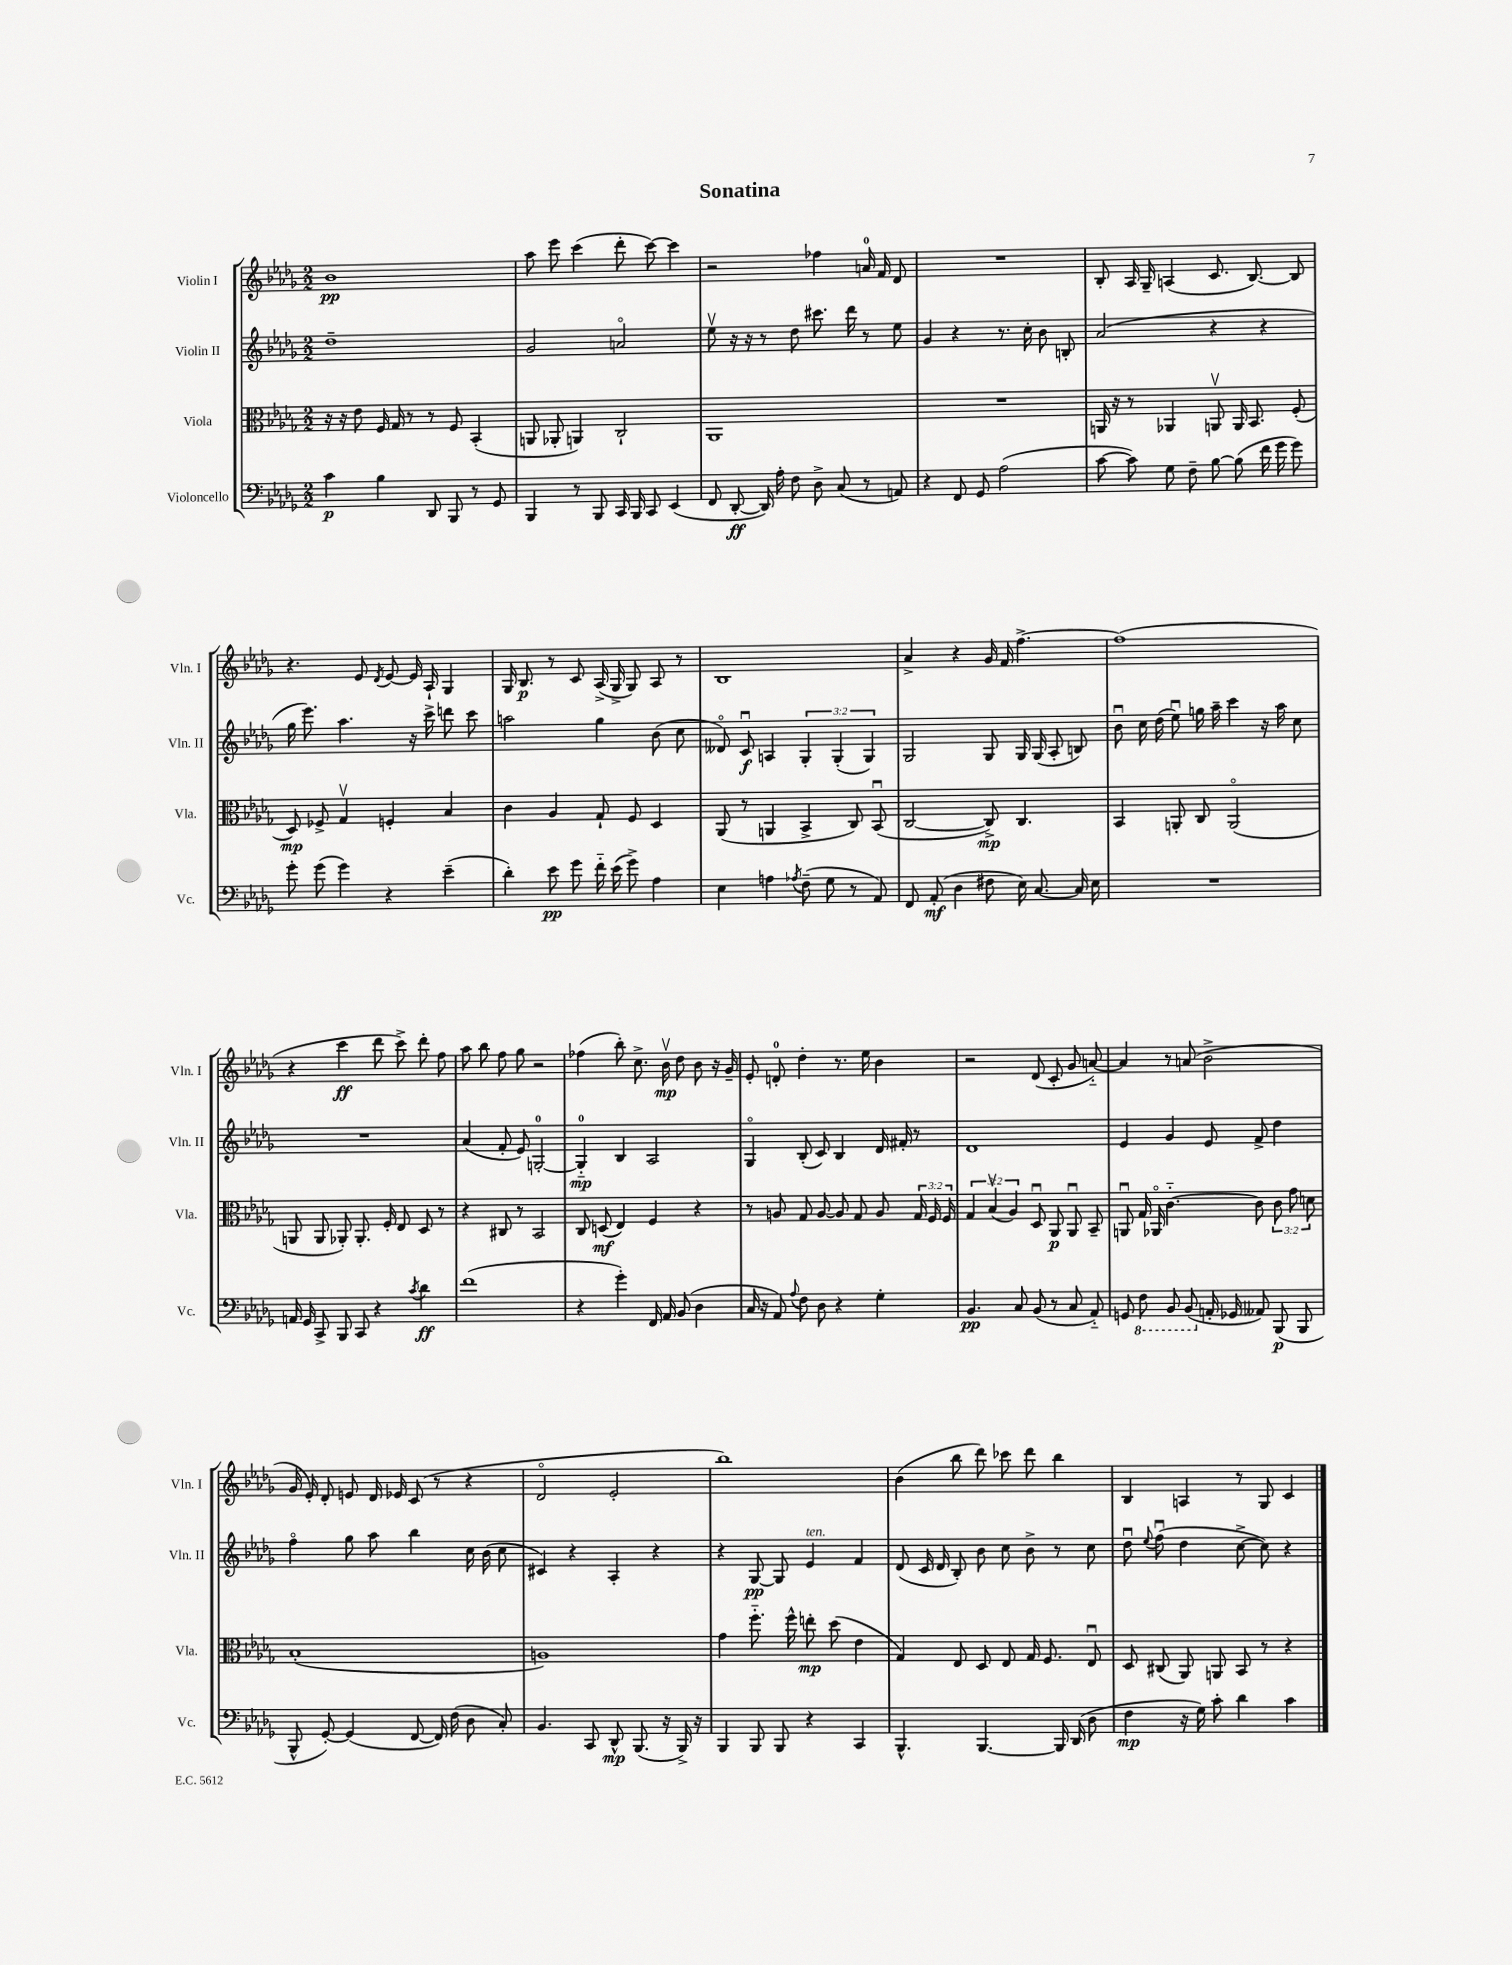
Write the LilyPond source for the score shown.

\header { title = "Sonatina" }
<<
\new StaffGroup <<
\new Staff = "s0" \with { instrumentName = "Violin I" shortInstrumentName = "Vln. I" } {
    \clef treble \key des \major \numericTimeSignature \time 2/2
    \autoBeamOff bes'1\pp |
    aes''8 ees'''8 c'''4( des'''8-. c'''8~) c'''4 |
    r2 fes''4 a'16-0 f'16 des'8 |
    R1 |
    bes8-. aes16 ges16-- a4( c'8. bes8.~) bes8 |
    r4. ees'8 \acciaccatura { des'8 } ees'8~ ees'16 aes16-! ges4 |
    ges16 bes8.\p r8 c'8 aes16->( ges16-> ges8) aes8 r8 |
    bes1 |
    aes'4-> r4 ges'16 f'16 f''4.~-> |
    f''1( |
    r4 c'''4\ff des'''8 c'''8->) des'''8-. f''8 |
    aes''8 bes''8 f''8 ges''8 r2 |
    fes''4( bes''8-.) c''8.-> bes'16\upbow\mp des''8 bes'8 r16 ges'16-- |
    ees'8-. d'8-0-. des''4-. r8. ees''16 bes'4 |
    r2 des'8( c'8-. ges'8 a'8~-_) |
    a'4 r8 a'8( bes'2-> |
    ges'16 ees'16-.) des'8-. e'8 des'16 ees'16 c'8( r8 r4 |
    des'2\flageolet ees'2-. |
    bes''1) |
    bes'4( bes''8 des'''8) ces'''8 des'''8 bes''4 |
    bes4 a4 r8 ges8 c'4 \bar "|." |
}
\new Staff = "s1" \with { instrumentName = "Violin II" shortInstrumentName = "Vln. II" } {
    \clef treble \key des \major \numericTimeSignature \time 2/2 \override Staff.TupletNumber.text = #tuplet-number::calc-fraction-text
    \autoBeamOff des''1-- |
    ges'2 a'2\flageolet |
    ees''8\upbow r16 r16 r8 des''8 cis'''8. des'''16 r8 ees''8 |
    ges'4 r4 r8. c''16-. bes'8 b8-. |
    aes'2( r4 r4 |
    ges''16 ees'''8.) aes''4. r16 c'''16-> d'''8 c'''8 |
    a''2 ges''4 bes'8( c''8 |
    deses'8\flageolet) c'8\downbow\f a4 \tuplet 3/2 { ges4-. ges4-.( ges4) } |
    ges2 ges8 ges16 ges16( aes8-. b8) |
    bes'8\downbow c''16 des''16( ees''8\downbow) g''16 aes''16-- c'''4 r16 aes''16 c''8 |
    R1 |
    aes'4( f'8-. ees'8) g2-0~-. |
    g4-0-_\mp bes4 aes2 |
    ges4\flageolet bes8-.( c'8) bes4 des'16 fis'16-. r8 |
    des'1 |
    ees'4 ges'4 ees'8 f'8-> des''4 |
    f''4\flageolet ges''8 aes''8 bes''4 c''16 bes'16( c''8 |
    cis'4) r4 aes4-. r4 |
    r4 ges8~\pp ges8 ees'4^\markup { \italic "ten." } f'4 |
    des'8( c'16 des'16 bes8-.) bes'8 c''8 bes'8-> r8 c''8 |
    des''8\downbow \appoggiatura { ees''8 } f''8\downbow( des''4 c''8~-> c''8) r4 \bar "|." |
}
\new Staff = "s2" \with { instrumentName = "Viola" shortInstrumentName = "Vla." } {
    \clef alto \key des \major \numericTimeSignature \time 2/2 \override Staff.TupletNumber.text = #tuplet-number::calc-fraction-text
    \autoBeamOff r16 r16 ees'8 f16 ges16 r8 r8 f8 bes,4-.( |
    a,8 aes,8-. a,4) c2-! |
    aes,1 |
    R1 |
    a,16 r16 r8 aes,4 a,8\upbow a,16 bes,8. f8-.( |
    des8\mp) fes8-> ges4\upbow f4-. bes4 |
    c'4 aes4 ges8-! f8 des4 |
    aes,8( r8 a,4 bes,4-> c8) bes,8\downbow( |
    c2~ c8->\mp) c4. |
    bes,4 a,8-. c8 a,2\flageolet( |
    a,8 a,8 aes,8-.) aes,8.-. f16-. ees8 des8 r8 |
    r4 cis8 r8 bes,2 |
    c8 d8\mf( ees4) f4 r4 |
    r8 a8 ges8 a8~ a8 ges8 a8 \tuplet 3/2 { ges16 f16 f16 } |
    \tuplet 3/2 { ges4 bes4\upbow( aes4) } des8\downbow aes,8\p aes,8\downbow bes,8-- |
    a,8\downbow ges16 aes,16\flageolet c'4.~-_ c'8 \tuplet 3/2 { c'8 ges'8 d'8 } |
    bes1-.( |
    a1) |
    ges'4 f''8.-_ f''16-^ e''8-.\mp des''8( ees'4 |
    ges4) ees8 des8 ees8 ges16 f8. ees8\downbow |
    des8 cis8( aes,8) a,8 bes,8 r8 r4 \bar "|." |
}
\new Staff = "s3" \with { instrumentName = "Violoncello" shortInstrumentName = "Vc." } {
    \clef bass \key des \major \numericTimeSignature \time 2/2
    \autoBeamOff c'4\p bes4 des,8 bes,,8 r8 ges,8 |
    bes,,4 r8 bes,,8 c,16 bes,,16 c,8 ees,4( |
    f,8 des,8~-.\ff des,16) aes16-. f8 des8-> c8( r8 a,8) |
    r4 f,8 ges,8 aes2( |
    c'8~ c'8) ges8 f8-- bes8~ bes8( f'16 ges'16 ges'8) |
    ges'8-. ges'8( ges'4) r4 ees'4--( |
    des'4-.) ees'8\pp ges'8 f'16-_ ees'16( ges'8->) aes4 |
    ees4 a4 \acciaccatura { aes8 } f8--( ges8 r8 aes,8) |
    f,8 aes,8-.\mf( des4 fis8 ees16) c8.~ c16 ees16 |
    R1 |
    a,16 ges,16 c,8-> bes,,8 c,8 r4 \acciaccatura { c'8 } des'4\ff |
    f'1( |
    r4 ges'4-.) f,16 aes,16 bes,8( des4 |
    c16 r16 aes,8) \appoggiatura { aes8 } f8 des8 r4 ges4-. |
    bes,4.\pp c8 bes,8( r8 c8 aes,8-_) |
    g,8 \ottava #-1 f,8 bes,,8 bes,,8( \ottava #0 a,16-. ges,16 aeses,8) bes,,8\p( bes,,8 |
    bes,,8-^ ges,8~-.) ges,4( f,8~ f,16) f16( des8 c8-.) |
    bes,4. c,8 des,8-^\mp bes,,8.( r16 bes,,16->) r16 |
    bes,,4 bes,,8 bes,,8 r4 c,4 |
    bes,,4.-^ bes,,4.~ bes,,16 des,16( des8 |
    f4\mp r16 ges16) c'8-. des'4 c'4 \bar "|." |
}
>>
>>
\layout { \context { \Score \remove "Bar_number_engraver" } }
